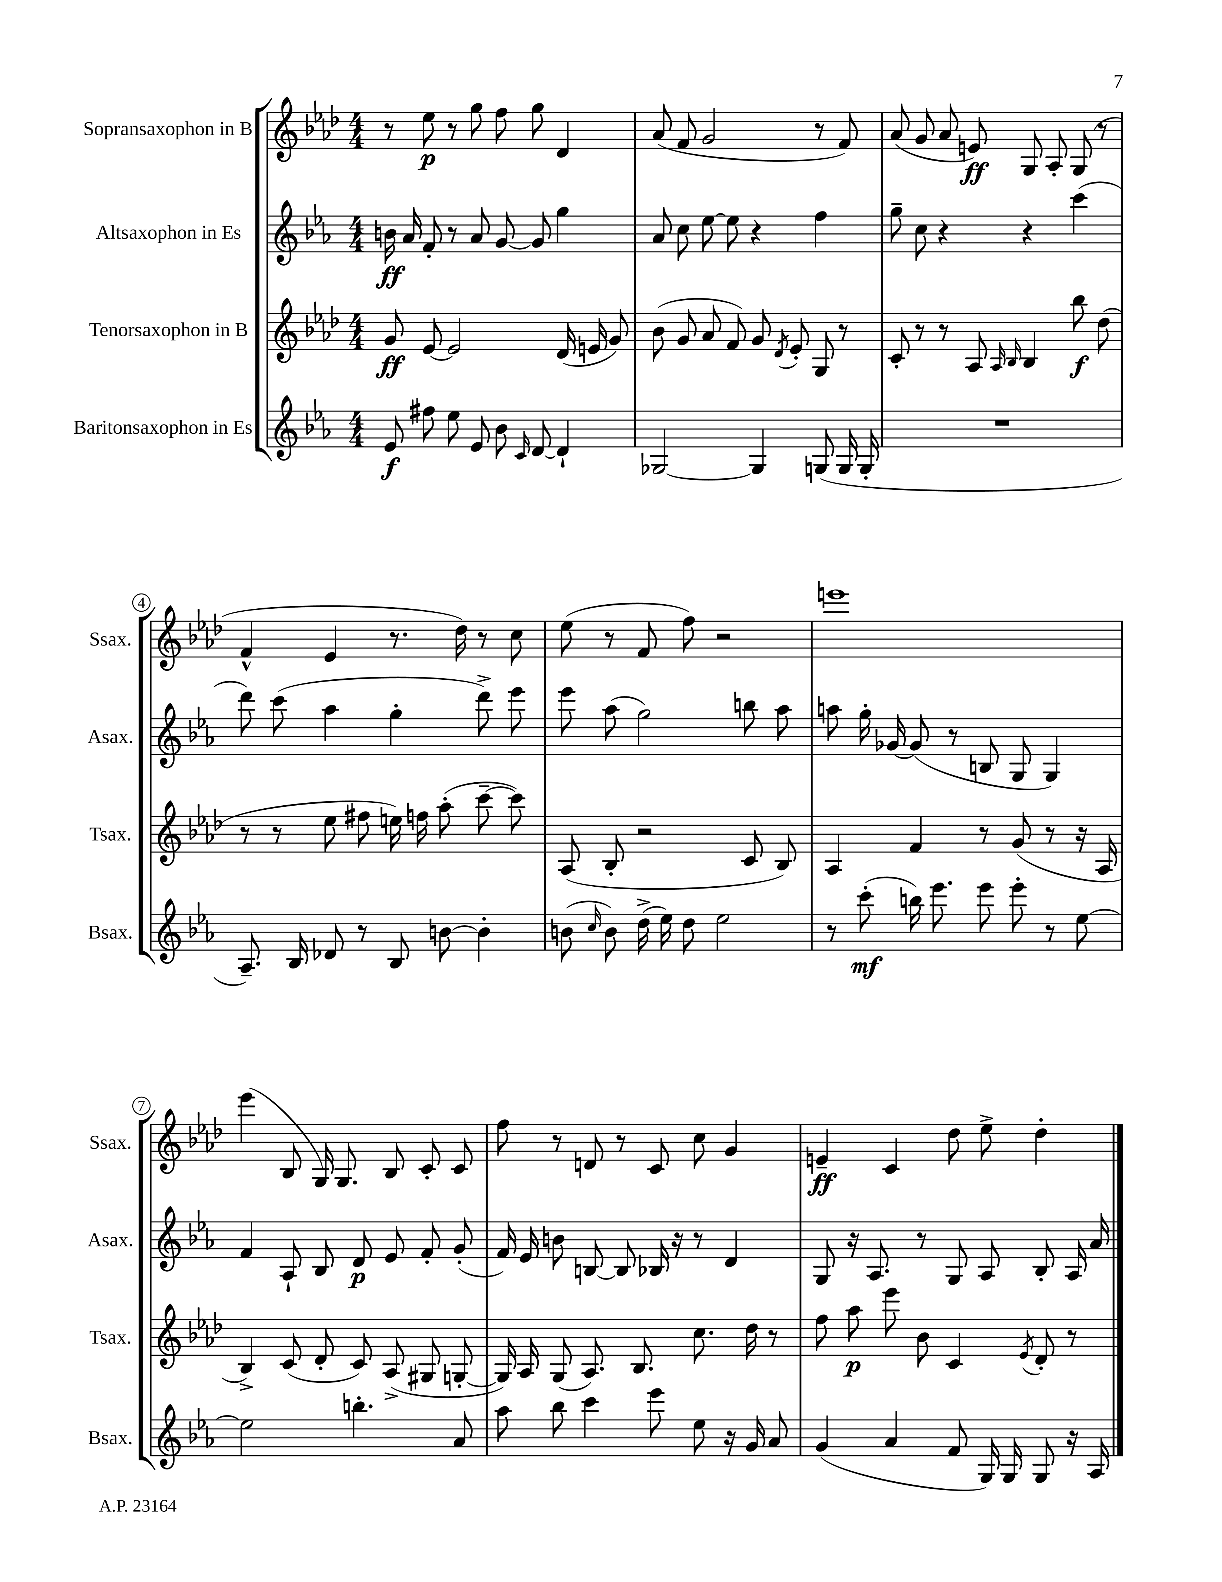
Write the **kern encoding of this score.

**kern	**kern	**kern	**kern
*staff4	*staff3	*staff2	*staff1
*clefG2	*clefG2	*clefG2	*clefG2
*k[b-e-a-]	*k[b-e-a-d-]	*k[b-e-a-]	*k[b-e-a-d-]
*M4/4	*M4/4	*M4/4	*M4/4
8e-/	8g/	16b\	8r
.	.	16a-/	.
8ff#\	[8e-/	8f'/	8ee-\
8ee-\	2e-/]	8r	8r
8e-/	.	8a-/	8gg\
8b-\	.	[8g/	8ff\
16qqc/	.	.	.
[8d/	.	8g/]	8gg\
4d`/]	(16d-/	4gg\	4d-/
.	16e/	.	.
.	8g/)	.	.
=	=	=	=
[2G-/	(8b-\	8a-/	(8a-/
.	8g/	8cc\	8f/
.	8a-/	[8ee-\	2g/
.	8f/)	8ee-\]	.
4G-/]	8g/	4r	.
.	8qd-/	.	.
.	8e-'/	.	.
(8G/	8G/	4ff\	8r
16G/	8r	.	8f/)
16G'/	.	.	.
=	=	=	=
1r	8c'/	8gg~\	(8a-/
.	8r	8cc\	8g/
.	8r	4r	8a-/
.	8A-/	.	8e/)
.	16qqA-/	.	.
.	16qqB-/	.	.
.	4B-/	4r	8G/
.	.	.	8A-'/
.	8bb-\	(4ccc\	(8G/
.	(8dd-\	.	8r
=	=	=	=
8.A-~/)	8r	8ddd\)	4f^^/
.	8r	(8ccc\	.
16B-/	.	.	.
8d-/	8ee-\	4aa-\	4e-/
8r	8ff#\	.	.
8B-/	16ee\)	4gg'\	8.r
.	16ff\	.	.
[8b\	(8aa-'\	.	.
.	.	.	16dd-\)
4b'\]	[8ccc~\	8ddd^\)	8r
.	8ccc\])	8eee-\	8cc\
=	=	=	=
(8b\	(8A-/	8eee-\	(8ee-\
16qqcc/	.	.	.
8b\)	8B-'/	(8aa-\	8r
(16dd^\	2r	2gg\)	8f/
16ee-\)	.	.	.
8dd\	.	.	8ff\)
2ee-\	.	.	2r
.	8c/	8bb\	.
.	8B-/)	8aa-\	.
=	=	=	=
8r	4A-/	8aa\	1eee
(8ccc'\	.	16gg'\	.
.	.	[16g-/	.
16bb\)	4f/	(8g-/]	.
8.eee-\	.	.	.
.	.	8r	.
8eee-\	8r	8B/	.
8eee-'\	(8g/	8G/	.
8r	8r	4G/)	.
[8ee-\	16r	.	.
.	16A-/	.	.
=	=	=	=
2ee-\]	4B-^/)	4f/	(4eee-\
.	(8c/	8A-`/	8B-/
.	8d-'/	8B-/	16G/)
.	.	.	8.G/
4.bb'\	8c/)	8d/	.
.	(8A-^/	8e-/	8B-/
.	8G#/	8f'/	8c'/
8a-/	[8G'/	(8g'/	8c/
=	=	=	=
8aa-\	16G/])	16f/)	8ff\
.	16A-/	16e-/	.
8bb-\	(8G/	8b\	8r
4ccc\	8.A-/)	[8B/	8d/
.	.	8B/]	8r
.	8.B-/	.	.
8eee-\	.	16B-/	8c/
.	.	16r	.
8ee-\	8.cc\	8r	8cc\
16r	.	4d/	4g/
16g/	16dd-\	.	.
8a-/	8r	.	.
=	=	=	=
(4g/	8ff\	8G/	4e~/
.	8aa-\	16r	.
.	.	8.A-/	.
4a-/	8eee-\	.	4c/
.	8b-\	8r	.
8f/	4c/	8G/	8dd-\
16G/)	.	8A-/	8ee-^\
16G/	.	.	.
.	8qe-/	.	.
8G/	8d-'/	8B-'/	4dd-'\
16r	8r	16A-/	.
16A-/	.	16a-/	.
==	==	==	==
*-	*-	*-	*-
